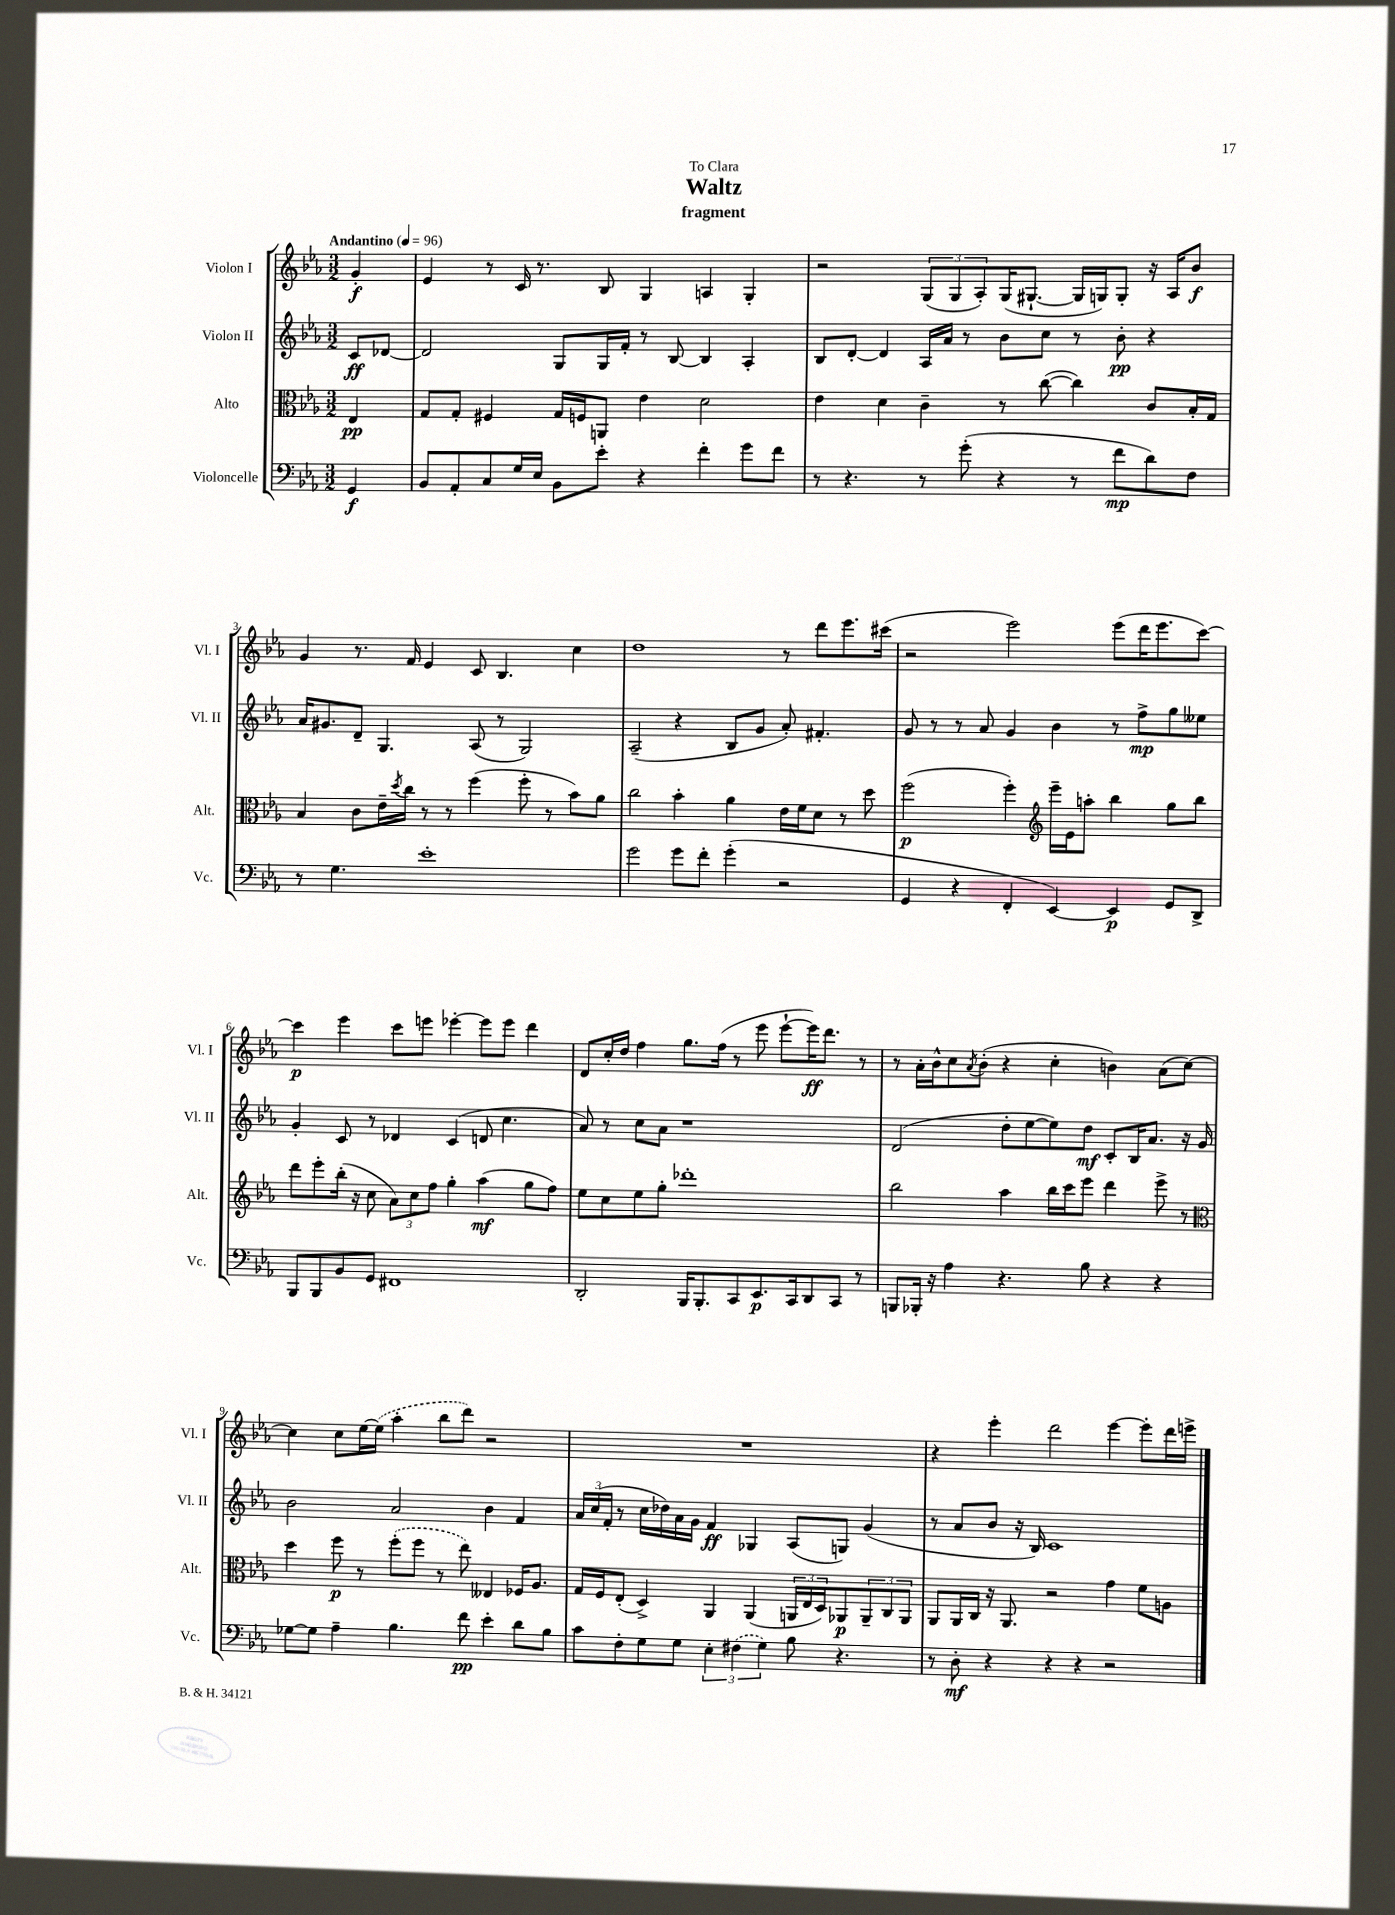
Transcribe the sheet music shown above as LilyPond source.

\header { title = "Waltz" subtitle = "fragment" dedication = "To Clara" }
<<
\new StaffGroup <<
\new Staff = "s0" \with { instrumentName = "Violon I" shortInstrumentName = "Vl. I" } {
    \clef treble \key ees \major \numericTimeSignature \time 3/2 \partial 4 \tempo "Andantino" 4 = 96
    g'4-.\f |
    ees'4 r8 c'16 r8. bes8 g4 a4 g4-. |
    r2 \tuplet 3/2 { g8( g8 aes8-.) } g16( gis8.~-! gis16 g16) g8-. r16 aes16 bes'8\f |
    g'4 r8. f'16 ees'4 c'8 bes4. c''4 |
    d''1 r8 d'''8 ees'''8. cis'''16( |
    r2 ees'''2) ees'''8( d'''16 ees'''8. c'''8~) |
    c'''4\p ees'''4 c'''8 e'''8 ees'''4~-. ees'''8 ees'''8 d'''4 |
    d'8 c''16-. d''16 f''4 g''8. f''16( r8 ees'''8 ees'''8~-! ees'''16\ff) d'''8. r8 |
    r8 aes'16-. bes'16-^ c''8 \acciaccatura { aes'8 } bes'8-.( r4 c''4-. b'4) aes'8( c''8~) |
    c''4 c''8 ees''16~ \once \slurDashed ees''16( aes''4-. bes''8 d'''8) r2 |
    R1. |
    r4 ees'''4-. d'''2 ees'''4~ ees'''8-. d'''16 e'''16-> \bar "|." |
}
\new Staff = "s1" \with { instrumentName = "Violon II" shortInstrumentName = "Vl. II" } {
    \clef treble \key ees \major \numericTimeSignature \time 3/2 \partial 4
    c'8\ff des'8~ |
    des'2 g8 g16 f'16-. r8 bes8~ bes4 aes4-. |
    bes8 d'8~-. d'4 aes16 aes'16 r8 bes'8 c''8 r8 bes'8-.\pp r4 |
    aes'16 gis'8. d'8-- g4. aes8( r8 g2) |
    aes2--( r4 bes8 g'8 aes'8-.) fis'4.-. |
    g'8 r8 r8 aes'8 g'4 bes'4 r8 f''8->\mp g''8 eeses''8 |
    g'4-. c'8 r8 des'4 c'4( d'8 c''4. |
    aes'8) r8 c''8 aes'8 r1 |
    d'2( d''8-. ees''8~ ees''8) d''8\mf c'8-. bes16 aes'8. r16 g'16 |
    bes'2 aes'2 bes'4 f'4 |
    \tuplet 3/2 { aes'16 c''16( f'16-. } r8 c''16 des''16) aes'16 g'16 f'4\ff ges4 aes8( g8) g'4( |
    r8 aes'8 bes'8 r16 bes16) c'1 \bar "|." |
}
\new Staff = "s2" \with { instrumentName = "Alto" shortInstrumentName = "Alt." } {
    \clef alto \key ees \major \numericTimeSignature \time 3/2 \partial 4
    ees4\pp |
    g8 g8-. fis4 g16 f16 a,8 ees'4 d'2 |
    ees'4 d'4 c'4-- r8 c''8~( c''4) c'8 bes16-. g16 |
    bes4 c'8 ees'16-- \acciaccatura { d''8 } c''16 r8 r8 f''4( f''8-. r8 bes'8) aes'8 |
    c''2 bes'4-. aes'4 ees'16 f'16 d'8 r8 d''8 |
    f''2\p( f''4-.) \clef treble ees'''16-- ees'16 a''8-. bes''4 g''8 bes''8 |
    d'''8 ees'''8-. bes''16-.( r16 c''8 \tuplet 3/2 { aes'8) c''8 f''8 } g''4-. aes''4\mf( g''8 f''8) |
    ees''8 c''8 ees''8 g''8-. des'''1-. |
    bes''2 aes''4 bes''16 c'''16 ees'''8 d'''4 ees'''8-> r8 |
    \clef alto d''4 f''8\p r8 \once \slurDashed f''8-.( f''8 r8 ees''8) eeses4 fes16 aes8. |
    g16 f16 ees8-.( d4->) aes,4 aes,4( \tuplet 3/2 { a,16 ees16 d16) } aes,8\p \tuplet 3/2 { aes,8-- c8 aes,8 } |
    aes,8 aes,16 c16 r16 aes,8. r2 g'4 f'8 a8 \bar "|." |
}
\new Staff = "s3" \with { instrumentName = "Violoncelle" shortInstrumentName = "Vc." } {
    \clef bass \key ees \major \numericTimeSignature \time 3/2 \partial 4
    g,4\f |
    bes,8 aes,8-. c8 g16 ees16 bes,8 ees'8-. r4 f'4-. g'8 f'8 |
    r8 r4. r8 g'8-.( r4 r8 f'8\mp d'8) f8 |
    r8 g4. ees'1-. |
    g'2 g'8 f'8-. g'4-.( r2 |
    g,4 r4 f,4-. ees,4~) ees,4\p g,8 d,8-> |
    bes,,8 bes,,8 bes,8 g,8 fis,1 |
    d,2-. bes,,16 bes,,8.-. c,8 ees,8.\p c,16 d,8 c,8 r8 |
    b,,8 bes,,16-. r16 aes4 r4. bes8 r4 r4 |
    ges8~ ges8 aes4-- bes4. f'8\pp ees'4-. d'8 bes8 |
    c'8 f8-. g8 g8 \tuplet 3/2 { ees4-. \once \slurDashed fis4( g4) } bes8 r4. |
    r8 d8-.\mf r4 r4 r4 r2 \bar "|." |
}
>>
>>
